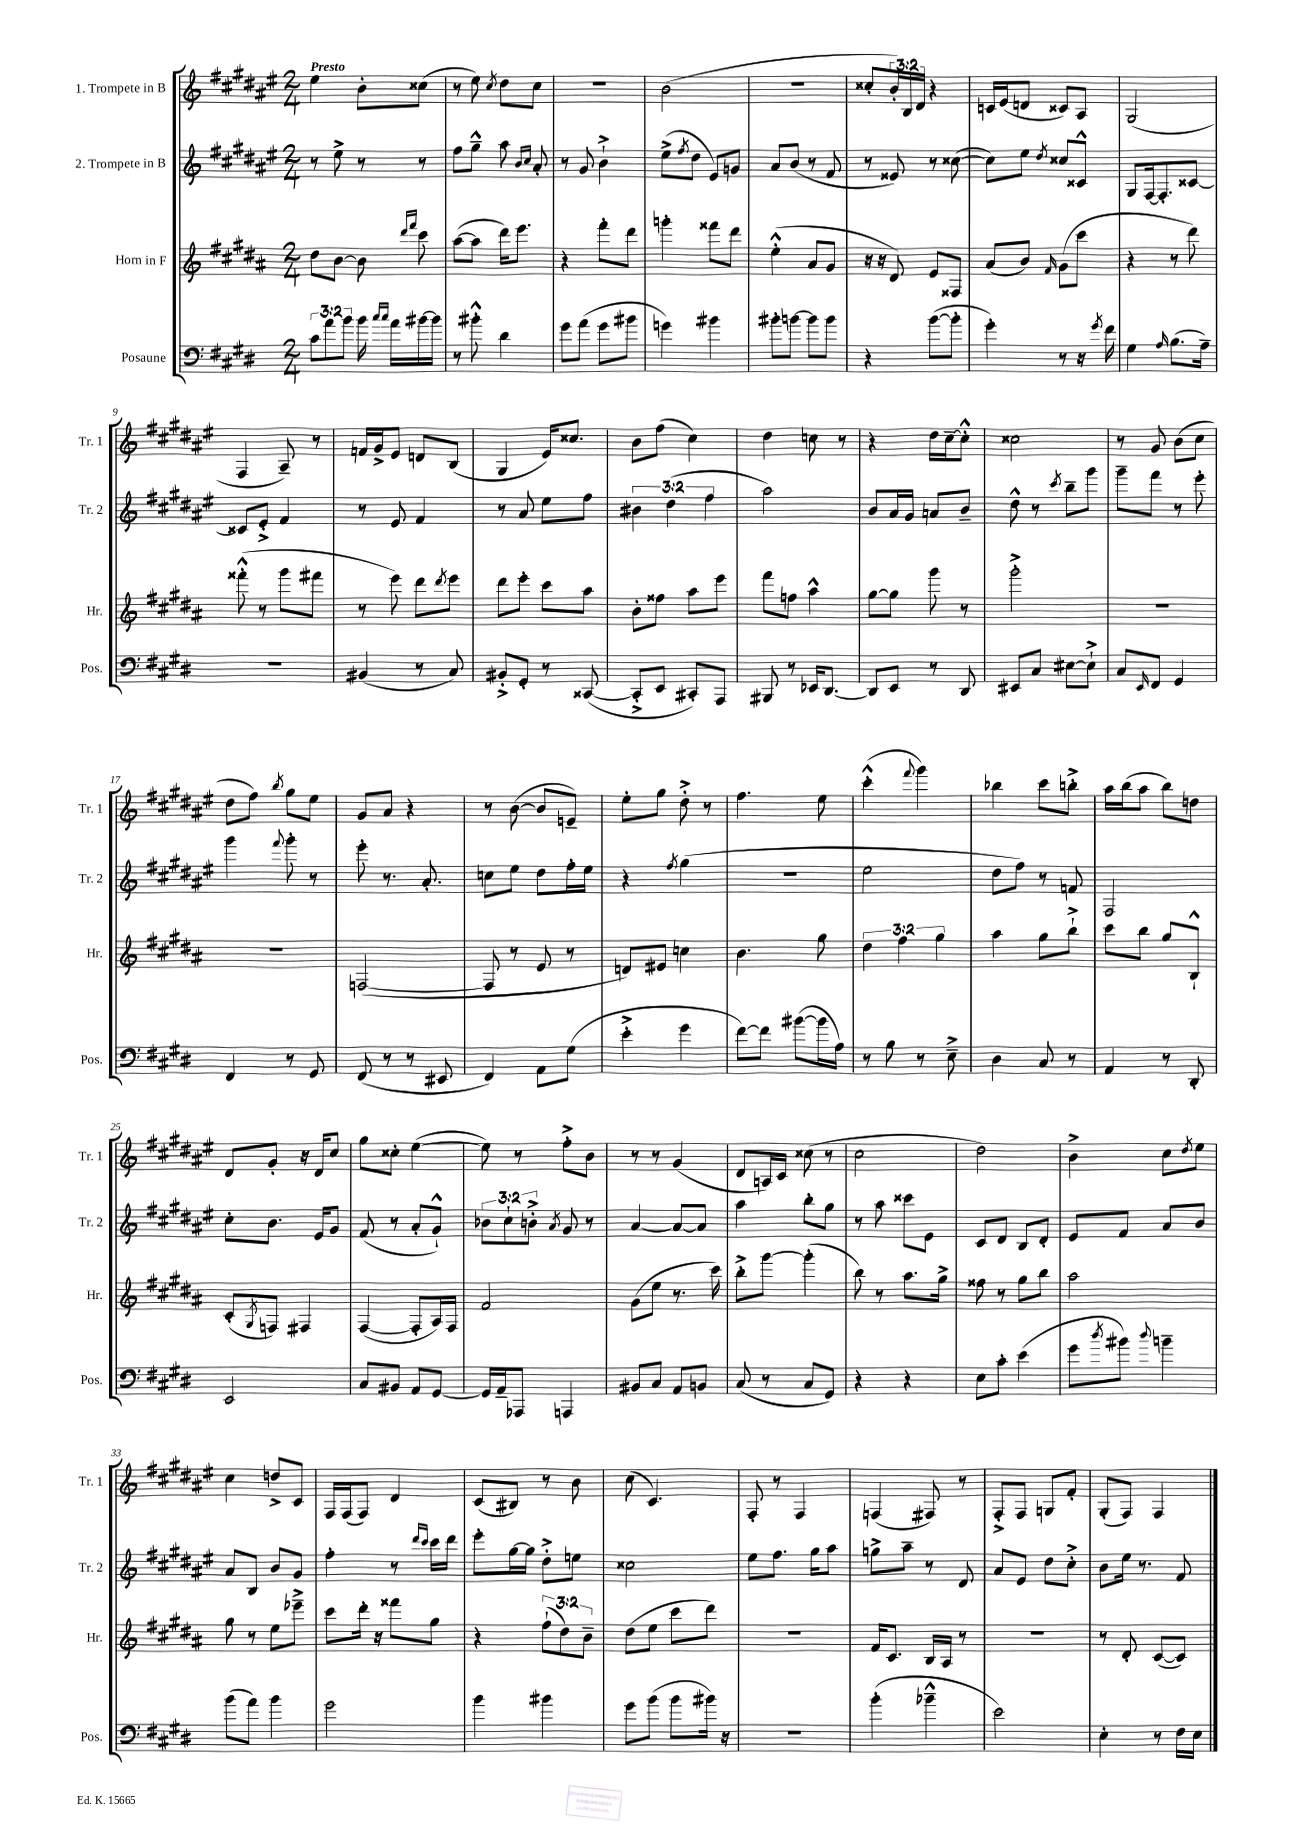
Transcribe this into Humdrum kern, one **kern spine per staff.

**kern	**kern	**kern	**kern
*staff4	*staff3	*staff2	*staff1
*clefF4	*clefG2	*clefG2	*clefG2
*k[f#c#g#d#]	*k[f#c#g#d#a#]	*k[f#c#g#d#a#e#]	*k[f#c#g#d#a#e#]
*M2/4	*M2/4	*M2/4	*M2/4
12c#\L	8dd#\L	8r	4ee#\
12a\	.	.	.
.	[8b\J	8ee#^\	.
12b\J	.	.	.
16b\	8b\]	8r	8b'\L
16qqcc#/LL	.	.	.
16qqcc#/JJ	.	.	.
16a\LL	.	.	.
.	16qqddd#/LL	.	.
.	16qqfff#/JJ	.	.
[16b#\	8ccc#\	8r	(8cc##\J
16b#\]JJ	.	.	.
=	=	=	=
8r	([8aa#\L	8ff#\L	8r
8b#'^^\	8aa#\]J	8gg#~^^\J	8ee#\)
.	.	.	8qcc#/
4d#\	16ddd#\LK)	8aa#\	8dd#\L
.	8.eee\J	.	.
.	.	16qqb/LL	.
.	.	16qqcc#/JJ	.
.	.	8a#'/	8cc#\J
=	=	=	=
8g#\L	4r	8r	2r
(8a\J	.	8g#/	.
8g#\L	8fff#'\L	4b`^\	.
8b#\J	8ddd#\J	.	.
=	=	=	=
4g\)	4ggg'\	(8ee#^\L	(2b\
.	.	8qff#/	.
.	.	8dd#\J	.
4b#\	8fff##\L	8e#/L)	.
.	8ddd#\J	8g/J	.
=	=	=	=
8b#'\L	(4ee'^^\	8a#/L	2r
[8b\J	.	(8b/J	.
8b\]L	8a#/L	8r	.
8b\J	8g#/J	8f#/	.
=	=	=	=
4r	16r	8r	8cc##'/L
.	16r	.	.
.	8d#/)	8e##/)	24b'/L)
.	.	.	24B/
.	.	.	24d#/JJ
([8b\L	8e/L	8r	4r
8b'\]J	8F##/J	([8cc##\	.
=	=	=	=
4g#'\)	(8a#/L	8cc##\]L)	16c/LL
.	.	.	(16e#/J
.	8b/J)	8ee#\J	8d/J
.	16qqf#/	8qdd#/	.
8r	(8g#\L	8cc##/L	8c##/L)
16r	8ccc#\J	8c##^^/J	8A#/J
8qg#/	.	.	.
16f#\	.	.	.
=	=	=	=
4G#\	4r	8G#/L	(2G#/
.	.	[16F#/k	.
.	.	8.F#'/]	.
16qqA/	.	.	.
(8.B\L	8r	.	.
.	8ddd#\)	[8c##/J	.
16A~\Jk)	.	.	.
=	=	=	=
2r	(8fff##'^^\	8c##/]L	4F#/
.	8r	8e#'^/J	.
.	8ggg#\L	4f#/	8A#~/)
.	8fff#\J	.	8r
=	=	=	=
(4BB#/	8r	8r	16f/LL
.	.	.	16g#^/J
.	8eee\)	8e#/	8e#/J
8r	8ddd#\L	4f#/	8d/L
.	8qddd#/	.	.
8C#/)	8eee\J	.	(8B/J
=	=	=	=
8BB#'^/L	8ddd#\L	8r	4G#/
8GG#'/J	8eee'\J	8a#/	.
8r	8ccc#\L	8ee#\L	16e#/LK)
.	.	.	8.cc##/J
([8CC##/	8aa#\J	8ff#\J	.
=	=	=	=
8CC##'^/]L	8b'\L	6b#\	8b\L
8EE/J	8ff##\J	.	(8ff#\J
.	.	(6dd#\	.
8CC#'/L)	8aa#\L	.	4cc#\)
.	.	6ff#\	.
8AAA/J	8eee\J	.	.
=	=	=	=
8BBB#/	8fff#\L	2aa#\)	4dd#\
8r	8ff\J	.	.
16EE-/LK	4aa#^^\	.	8cc\
[8.DD#/J	.	.	.
.	.	.	8r
=	=	=	=
8DD#/]L	[8gg#\L	8b/L	4r
8EE/J	8gg#\]J	16a#/L	.
.	.	16g#/JJ	.
8r	8ggg#\	8a/L	16dd#\LL
.	.	.	[16cc#~\J
8DD#/	8r	8b~/J	8cc#'^^\]J
=	=	=	=
8EE#/L	2ggg#'^\	8dd#^^\	2cc##\
8C#/J	.	8r	.
.	.	8qccc#/	.
[8E#\L	.	8bb~\L	.
8E#`^\]J	.	8ggg#\J	.
=	=	=	=
8C#/L	2r	8ggg#~\L	8r
16qqEE/	.	.	.
8FF#/J	.	8fff#\J	8g#/
4GG#/	.	8r	(8b\L
.	.	8eee#'\	8cc#\J
=	=	=	=
4FF#/	2r	4ggg#\	8dd#\L
.	.	.	8ff#\J)
.	.	8qqfff#/	8qbb/
8r	.	8ggg#'\	8gg#\L
8GG#/	.	8r	8ee#\J
=	=	=	=
(8FF#/	([2F/	8eee#'\	8g#/L
8r	.	8.r	8a#/J
8r	.	.	4r
.	.	8.a#'/	.
8EE#/	.	.	.
=	=	=	=
4FF#/)	8F/]	8cc\L	8r
.	8r	8ee#\J	([8b\
8AA\L	8e/	8dd#\L	8b/]L
(8G#\J	8r	16ff#'\L	8e~/J)
.	.	16ee#\JJ	.
=	=	=	=
4e'^\	8d/L)	4r	8ee#'\L
.	8e#/J	.	8gg#\J
.	.	8qff#/	.
4g#\	4cc\	(4gg#\	8dd#'^\
.	.	.	8r
=	=	=	=
[8f#\L)	4.b\	2r	4.ff#\
8f#\]J	.	.	.
([8b#\L	.	.	.
16b#\]L	8gg#\	.	8ee#\
16A\JJ)	.	.	.
=	=	=	=
8r	6dd#\	2ee#\	(4ccc#'^^\
8B\	.	.	.
.	6ff#\	.	.
.	.	.	8qqfff#/
8r	.	.	4ggg#\)
.	6gg#\	.	.
8E~^\	.	.	.
=	=	=	=
4D#\	4aa#\	8dd#\L	4bb-\
.	.	8ff#\J)	.
8C#/	8gg#\L	8r	8ccc#\L
8r	8bb`^\J	8f/	8bb'^\J
=	=	=	=
4AA/	8ccc#\L	2F#/	16aa#\LL
.	.	.	(16bb\J
.	8bb\J	.	8aa#\J
8r	8gg#/L	.	8bb\L)
8DD#'/	8B`^^/J	.	8dd\J
=	=	=	=
2EE/	(8c#'/L	8cc#'\L	8d#/L
.	8qG#/	.	.
.	8F/J)	8.b\J	8g#'/J
.	4F#/	.	16r
.	.	16e#/LK	16d#/LK
.	.	8g#/J	8cc#/J
=	=	=	=
8C#/L	([4F#/	(8f#/	8gg#\L
8BB#/J	.	8r	8cc##'\J
8AA/L	8F#'/]L	8a#'/L	([4ee#\
[8GG#/J	16A#/L)	8g#`^^/J)	.
.	16F#/JJ	.	.
=	=	=	=
16GG#/]LL	2f#/	12b-\L	8ee#\])
16AA~/J	.	.	.
.	.	12cc#`\	.
8AAA-/J	.	.	8r
.	.	12b'^\J	.
.	.	8qa#/	.
4AAA/	.	8g#/	8ff#'^\L
.	.	8r	8b\J
=	=	=	=
8BB#/L	(8g#\L	[4a#/	8r
8C#/J	8ee\J	.	8r
8AA/L	8.r	8a#/_L	(4g#/
8BB/J	.	8a#/]J	.
.	16ccc#\)	.	.
=	=	=	=
(8C#/	8bb'^\L	4aa#\	8d#/L
8r	[8ggg#\J	.	16A/L)
.	.	.	16c#/JJ
8C#/L	(4ggg#'\]	8bb'\L	(8cc##\
8GG#/J)	.	8gg#\J	8r
=	=	=	=
4r	8bb\)	8r	2cc#\
.	8r	8aa#\	.
4r	8.aa#\L	8ccc##\L	.
.	.	8e#\J	.
.	16gg#^\Jk	.	.
=	=	=	=
8E\L	8ff##\	8c#/L	2dd#\)
8c#'\J	8r	8d#/J	.
(4e\	8gg#\L	8B/L	.
.	8bb\J	8d#'/J	.
=	=	=	=
8g#\L	2aa#\	8e#/L	4b^\
8qdd#/	.	.	.
8b#\J)	.	8f#/J	.
8qqdd#/	.	.	.
4b~\	.	8a#/L	8cc#\L
.	.	.	8qdd#/
.	.	8b/J	8ee#\J
=	=	=	=
(8b\L	8gg#\	8a#/L	4cc#\
8a\J)	8r	8B/J	.
4b\	8ee\L	8b/L	8dd^/L
.	8eee-~^\J	8g#/J	8c#/J
=	=	=	=
2g#\	8ccc#\L	4ff#'\	16F#/LL
.	.	.	(16F#/J
.	16ddd#'\Jk	.	8F#/J)
.	16r	.	.
.	8fff##\L	8r	4d#/
.	.	16qqddd#/LL	.
.	.	16qqccc#/JJ	.
.	8gg#\J	16ccc#\LL	.
.	.	16ddd#\JJ	.
=	=	=	=
4b\	4r	8eee#'\L	(8c#/L
.	.	[16gg#\L	8B#/J)
.	.	16gg#\]JJ	.
4b#\	(12ff#`\L	8dd#'^\L	8r
.	12dd#\)	.	.
.	.	8ee\J	8b\
.	12b~\J	.	.
=	=	=	=
8g#\L	(8dd#\L	2cc##\	(8cc#\
(8b\J	8ee\J	.	4.c#/)
8b\L	8ccc#\L	.	.
16b#\Jk)	8ddd#\J)	.	.
16r	.	.	.
=	=	=	=
2r	2r	8ee#\L	8F#'/
.	.	8.ff#\J	8r
.	.	.	4F#/
.	.	16gg#\LK	.
.	.	8aa#\J	.
=	=	=	=
(4b'\	16f#/LK	8gg^\L	(4F/
.	8.c#/J	.	.
.	.	8aa#~\J	.
4b-~^^\	16B/LL	8r	8F#/)
.	16A#/JJ	.	.
.	8r	8d#/	8r
=	=	=	=
2e\)	2r	8a#/L	8F#'^/L
.	.	8e#/J	8F#/J
.	.	8dd#\L	8G/L
.	.	8cc#'^\J	8f#'/J
=	=	=	=
4E'\	8r	8b\L	(8G#'/L
.	8d#'/	16ee#\Jk	8F#/J)
.	.	8.r	.
8r	([8c#/L	.	4F#/
16F#\LL	8c#/]J)	8f#/	.
16E\JJ	.	.	.
==	==	==	==
*-	*-	*-	*-
